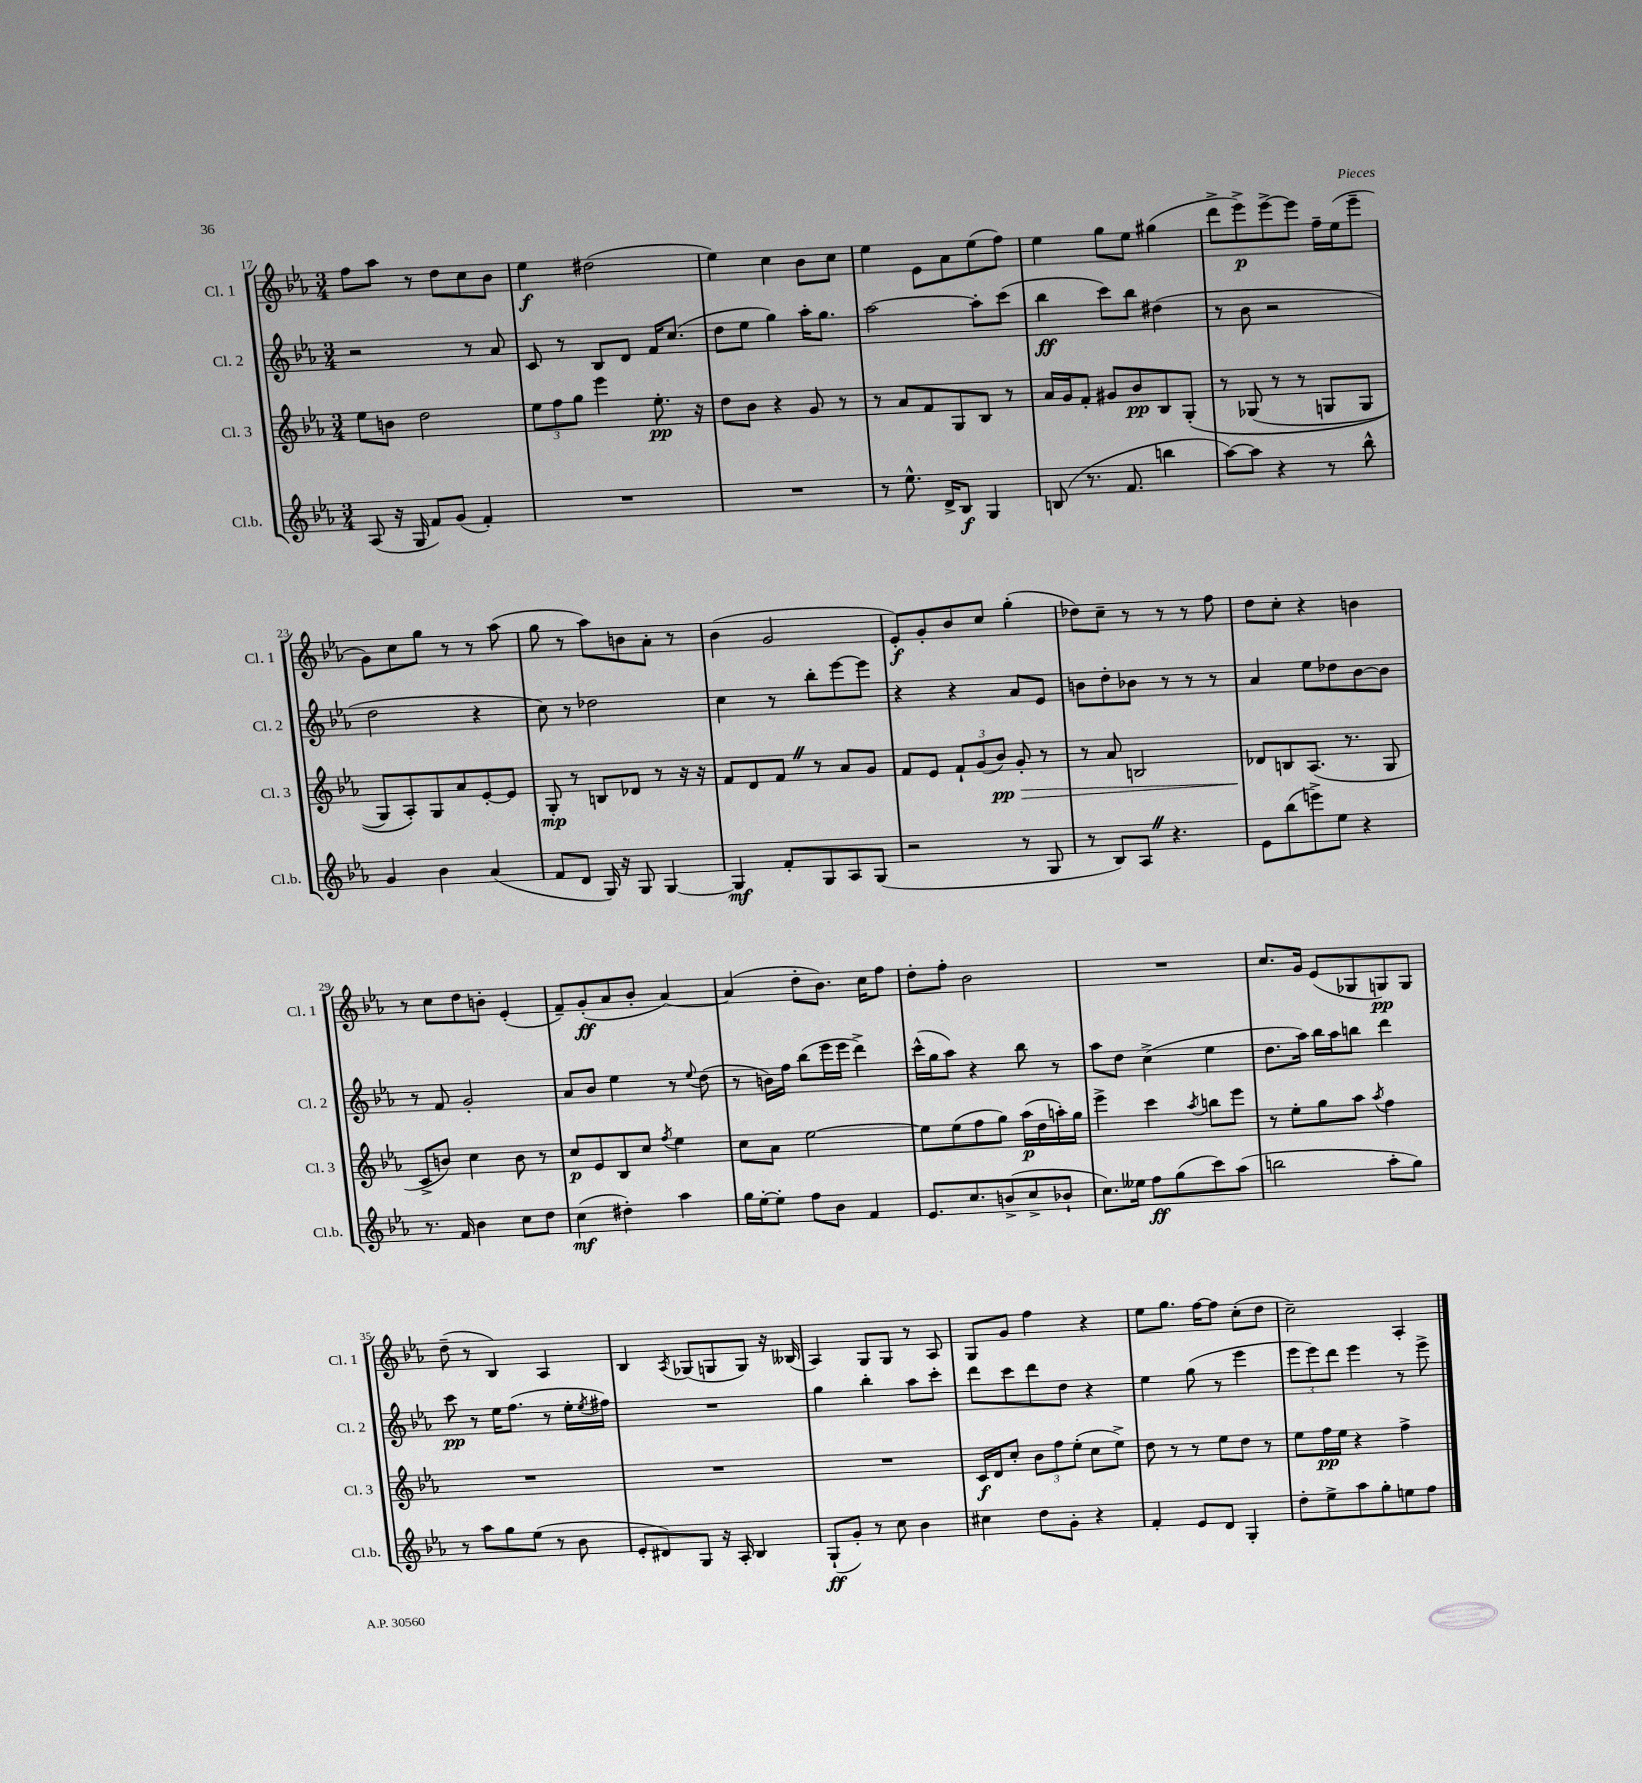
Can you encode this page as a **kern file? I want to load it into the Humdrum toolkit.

**kern	**dynam	**kern	**dynam	**kern	**dynam	**kern	**dynam
*part4	*part4	*part3	*part3	*part2	*part2	*part1	*part1
*staff4	*staff4	*staff3	*staff3	*staff2	*staff2	*staff1	*staff1
*I"Cl.b.	*	*I"Cl. 3	*	*I"Cl. 2	*	*I"Cl. 1	*
*I'Cl.b.	*	*I'Cl. 3	*	*I'Cl. 2	*	*I'Cl. 1	*
*clefG2	*	*clefG2	*	*clefG2	*	*clefG2	*
*k[b-e-a-]	*	*k[b-e-a-]	*	*k[b-e-a-]	*	*k[b-e-a-]	*
*M3/4	*	*M3/4	*	*M3/4	*	*M3/4	*
=17	=17	=17	=17	=17	=17	=17	=17
(8A-/	.	8ee-\L	.	2r	.	8ff\L	.
16r	.	8bn\J	.	.	.	8aa-\J	.
16G/	.	.	.	.	.	.	.
8f/L)	.	2dd\	.	.	.	8r	.
(8g/J	.	.	.	.	.	8dd\L	.
4f'/)	.	.	.	8r	.	8cc\	.
.	.	.	.	8a-/	.	8b-\J	.
=18	=18	=18	=18	=18	=18	=18	=18
2.r	.	12ee-\L	.	8c/	.	4ee-\	f
.	.	12ff\	.	.	.	.	.
.	.	.	.	8r	.	.	.
.	.	12gg\J	.	.	.	.	.
.	.	4eee-\	.	8B-/L	.	(2dd#X\	.
.	.	.	.	8d/J	.	.	.
.	.	8.ee-'\	pp	16f/KL	.	.	.
.	.	.	.	(8.cc/J	.	.	.
.	.	16r	.	.	.	.	.
=19	=19	=19	=19	=19	=19	=19	=19
2.r	.	8dd\L	.	8dd\L	.	4ee-\)	.
.	.	8b-\J	.	8ee-\J	.	.	.
.	.	4r	.	4gg\)	.	4cc\	.
.	.	8g/	.	16aa-'\KL	.	8b-\L	.
.	.	.	.	8.gg\J	.	.	.
.	.	8r	.	.	.	8cc\J	.
=20	=20	=20	=20	=20	=20	=20	=20
8r	.	8r	.	[2aa-\	.	4ee-\	.
8.ee-^^\	.	8a-/L	.	.	.	.	.
.	.	8f/	.	.	.	8e-\L	.
16d^/KL	.	.	.	.	.	.	.
8B-/J	f	8G/	.	.	.	8a-\	.
4G/	.	8B-/J	.	8aa-'\L]	.	(8ee-\	.
.	.	8r	.	(8ccc\J	.	8ff\J)	.
=21	=21	=21	=21	=21	=21	=21	=21
(8Bn/	.	16a-/LL	.	4bb-\	ff	4ee-\	.
.	.	16g/J	.	.	.	.	.
8.r	.	8f'/J	.	.	.	.	.
.	.	8g#X/L	.	8ccc\L)	.	8gg\L	.
8.f/	.	.	.	.	.	.	.
.	.	8b-/	pp	8bb-\J	.	8ee-\J	.
4bbn\	.	8B-/	.	(4dd#X\	.	(4gg#X\	.
.	.	(8G'/J	.	.	.	.	.
=22	=22	=22	=22	=22	=22	=22	=22
[8aa-\L)	.	8r	.	8r	.	8ddd^\L	.
8aa-\J]	.	(8G-X/	.	8b-\	.	8eee-^\)	p
4r	.	8r	.	2r	.	[8eee-^\	.
.	.	8r	.	.	.	8eee-\J]	.
8r	.	8Gn/L	.	.	.	16ff~\LL	.
.	.	.	.	.	.	(16ee-\J	.
8bb-^^\	.	8G/J	.	.	.	8eee-~\J	.
!!LO:LB:g=z
=23	=23	=23	=23	=23	=23	=23	=23
4g/	.	8G/L)	.	2dd\	.	8g\L)	.
.	.	8A-'/)	.	.	.	8cc\	.
4b-\	.	8G/	.	.	.	8gg\J	.
.	.	8a-/	.	.	.	8r	.
(4a-/	.	[8e-'/	.	4r	.	8r	.
.	.	8e-/J]	.	.	.	(8aa-\	.
=24	=24	=24	=24	=24	=24	=24	=24
8f/L	.	8G'/	mp	8cc\)	.	8gg\	.
8d/J	.	8r	.	8r	.	8r	.
16G/)	.	8Bn/L	.	2dd-X\	.	8aa-\L)	.
16r	.	.	.	.	.	.	.
8G/	.	8d-X/J	.	.	.	8bn\	.
[4G/	.	8r	.	.	.	8a-'\J	.
.	.	16r	.	.	.	8r	.
.	.	16r	.	.	.	.	.
=25	=25	=25	=25	=25	=25	=25	=25
4G/]	mf	8f/L	.	4cc\	.	(4b-\	.
.	.	8d/	.	.	.	.	.
8f'/L	.	8fZ/J	.	8r	.	2g/	.
8G/	.	8r	.	8bb-'\L	.	.	.
8A-/	.	8a-/L	.	[8eee-\	.	.	.
(8G/J	.	8g/J	.	8eee-\J]	.	.	.
=26	=26	=26	=26	=26	=26	=26	=26
2r	.	8f/L	.	4r	.	8e-'/L)	f
.	.	8e-/J	.	.	.	8g'/	.
.	.	12f`/L	.	4r	.	8b-/	.
.	.	(12g/	.	.	.	.	.
.	.	.	.	.	.	8cc/J	.
!	!	!	!LO:HP:b	!	!	!	!
.	.	12b-/J)	> pp	.	.	.	.
8r	.	8g'/	.	8a-/L	.	(4gg'\	.
8G/	.	8r	.	8e-/J	.	.	.
=27	=27	=27	=27	=27	=27	=27	=27
8r	.	8r	.	8bn\L	.	8dd-X\L)	.
8B-/L)	.	8a-/	.	8dd'\	.	8cc~\J	.
8A-Z/J	.	2Bn/	.	8b-X\J	.	8r	.
4.r	.	.	.	8r	.	8r	.
.	.	.	.	8r	.	8r	.
.	.	.	.	8r	.	8ff\	.
=28	=28	=28	=28	=28	=28	=28	=28
8e-\L	.	8d-X/L	.	4a-/	.	8dd\L	.
(8bb-\	.	8Bn/	]	.	.	8cc'\J	.
8eeen^\)	.	(8.A-/J	.	8ee-\L	.	4r	.
8ee-\J	.	.	.	8dd-X\	.	.	.
.	.	8.r	.	.	.	.	.
4r	.	.	.	[8b-\	.	4bn\	.
.	.	8G/	.	8b-\J]	.	.	.
!!LO:LB:g=z
=29	=29	=29	=29	=29	=29	=29	=29
8.r	.	8c^/L	.	8r	.	8r	.
.	.	8bn/J)	.	8f/	.	8cc\L	.
16f/	.	.	.	.	.	.	.
4b-\	.	4cc\	.	2g'/	.	8dd\	.
.	.	.	.	.	.	8bn'\J	.
8cc\L	.	8b\	.	.	.	(4e-'/	.
8dd\J	.	8r	.	.	.	.	.
=30	=30	=30	=30	=30	=30	=30	=30
(4cc\	mf	8cc/L	p	8a-/L	.	8f~/L)	.
.	.	8e-/	.	8b-/J	.	(8g'/	ff
4dd#X'\)	.	8B-/	.	4ee-\	.	8a-/	.
.	.	8cc/J	.	.	.	8b-'/J	.
.	.	8qff/	.	.	.	.	.
4aa-\	.	4ee-\	.	8r	.	[4a-/)	.
.	.	.	.	8qqee-/	.	.	.
.	.	.	.	(8dd\	.	.	.
=31	=31	=31	=31	=31	=31	=31	=31
16gg\LL	.	8cc\L	.	8r	.	(4a-/]	.
[16ee-'\J	.	.	.	.	.	.	.
8ee-'\J]	.	8a-\J	.	16bn\LL)	.	.	.
.	.	.	.	16ff\JJ	.	.	.
8ff\L	.	[2ee-\	.	(8bb-\L	.	8dd'\L	.
8b-\J	.	.	.	16eee-\L	.	8.b-\J)	.
.	.	.	.	16eee-\JJ	.	.	.
4f/	.	.	.	4ddd^\)	.	.	.
.	.	.	.	.	.	16cc\KL	.
.	.	.	.	.	.	8ff\J	.
=32	=32	=32	=32	=32	=32	=32	=32
8.e-/L	.	8ee-\L]	.	(16ccc^^\LL	.	8dd'\L	.
.	.	.	.	16gg\J	.	.	.
.	.	(8ee-\	.	8aa-\J)	.	8ff'\J	.
8.cc/	.	.	.	.	.	.	.
.	.	8ff\	.	4r	.	2b-\	.
(8bn^/	.	8gg\J)	.	.	.	.	.
8cc^/	.	(16aa-\LL	p	8bb-\	.	.	.
.	.	16dd\	.	.	.	.	.
8b-X`/J	.	16aan'\)	.	8r	.	.	.
.	.	16gg\JJ	.	.	.	.	.
=33	=33	=33	=33	=33	=33	=33	=33
8.cc\L)	.	4eee-^\	.	8aa-\L	.	2.r	.
.	.	.	.	8dd\J	.	.	.
16ee--X\Jk	.	.	.	.	.	.	.
8ff\L	ff	4ccc\	.	(4cc^\	.	.	.
(8gg\	.	.	.	.	.	.	.
.	.	8qaa-/	.	.	.	.	.
8ccc\)	.	8bbn\L	.	4ee-\	.	.	.
(8aa-\J	.	8eee-\J	.	.	.	.	.
=34	=34	=34	=34	=34	=34	=34	=34
2bbn\	.	8r	.	8.dd\L	.	8.cc/L	.
.	.	8ee-'\L	.	.	.	.	.
.	.	.	.	16aa-\Jk)	.	16g/Jk	.
.	.	8gg\	.	16bb-\LL	.	(8e-/L	.
.	.	.	.	16aa-\J	.	.	.
.	.	8aa-\J	.	8bbn\J	.	8G-X/	.
.	.	8qaa-/	.	.	.	.	.
8aa-'\L	.	4ff\	.	4ddd\	.	8Gn/)	pp
8gg\J)	.	.	.	.	.	8G/J	.
!!LO:LB:g=z
=35	=35	=35	=35	=35	=35	=35	=35
8r	.	2.r	.	8ccc\	pp	(8dd~\	.
8aa-\L	.	.	.	8r	.	8r	.
8gg\	.	.	.	16ee-\KL	.	4B-/)	.
.	.	.	.	(8.ff\J	.	.	.
(8ee-\J	.	.	.	.	.	.	.
8r	.	.	.	8r	.	4A-/	.
8b-\	.	.	.	16ee-'\LL	.	.	.
.	.	.	.	8qee-/	.	.	.
.	.	.	.	16ff#X\JJ)	.	.	.
=36	=36	=36	=36	=36	=36	=36	=36
8e-'/L	.	2.r	.	2.r	.	4B-/	.
8d#X/)	.	.	.	.	.	.	.
.	.	.	.	.	.	8qA-/	.
8G/J	.	.	.	.	.	(8G-X/L	.
16r	.	.	.	.	.	8Gn/	.
16A-'/	.	.	.	.	.	.	.
4B-/	.	.	.	.	.	8G/J)	.
.	.	.	.	.	.	16r	.
.	.	.	.	.	.	(16B--X/	.
=37	=37	=37	=37	=37	=37	=37	=37
(8G`/L	ff	2.r	.	4gg\	.	4A-/)	.
8g'/J)	.	.	.	.	.	.	.
8r	.	.	.	4bb-'\	.	8G/L	.
8cc\	.	.	.	.	.	8G/J	.
4b-\	.	.	.	8aa-\L	.	8r	.
.	.	.	.	8ccc'\J	.	8A-/	.
=38	=38	=38	=38	=38	=38	=38	=38
4cc#X\	.	16c/LL	f	8ddd\L	.	8G/L	.
.	.	16d/J	.	.	.	.	.
.	.	8cc'/J	.	8ccc\	.	8g/J	.
8dd\L	.	12b-\L	.	8ddd\	.	4ff\	.
.	.	12ff\	.	.	.	.	.
8g'\J	.	.	.	8dd\J	.	.	.
.	.	(12ee-'\J	.	.	.	.	.
4r	.	8cc\L	.	4r	.	4r	.
.	.	8ee-^\J)	.	.	.	.	.
=39	=39	=39	=39	=39	=39	=39	=39
4f'/	.	8dd\	.	4ee-\	.	8ee-\L	.
.	.	8r	.	.	.	8.gg\J	.
8e-/L	.	8r	.	(8gg\	.	.	.
.	.	.	.	.	.	[16ff\KL	.
8d/J	.	8ee-\L	.	8r	.	8ff\J]	.
4G'/	.	8dd\J	.	4eee-\	.	(8cc'\L	.
.	.	8r	.	.	.	8dd\J	.
=40	=40	=40	=40	=40	=40	=40	=40
8dd'\L	.	8ee-\L	.	12eee-\L	.	2cc~\)	.
.	.	.	.	12eee-\)	.	.	.
8ee-^\	.	16ff\L	pp	.	.	.	.
.	.	.	.	12ddd\J	.	.	.
.	.	16ee-\JJ	.	.	.	.	.
8aa-\	.	4r	.	4eee-\	.	.	.
8gg'\	.	.	.	.	.	.	.
8een\	.	4ff^\	.	8r	.	4A-'/	.
8ff\J	.	.	.	8eee-^\	.	.	.
==	==	==	==	==	==	==	==
*-	*-	*-	*-	*-	*-	*-	*-
